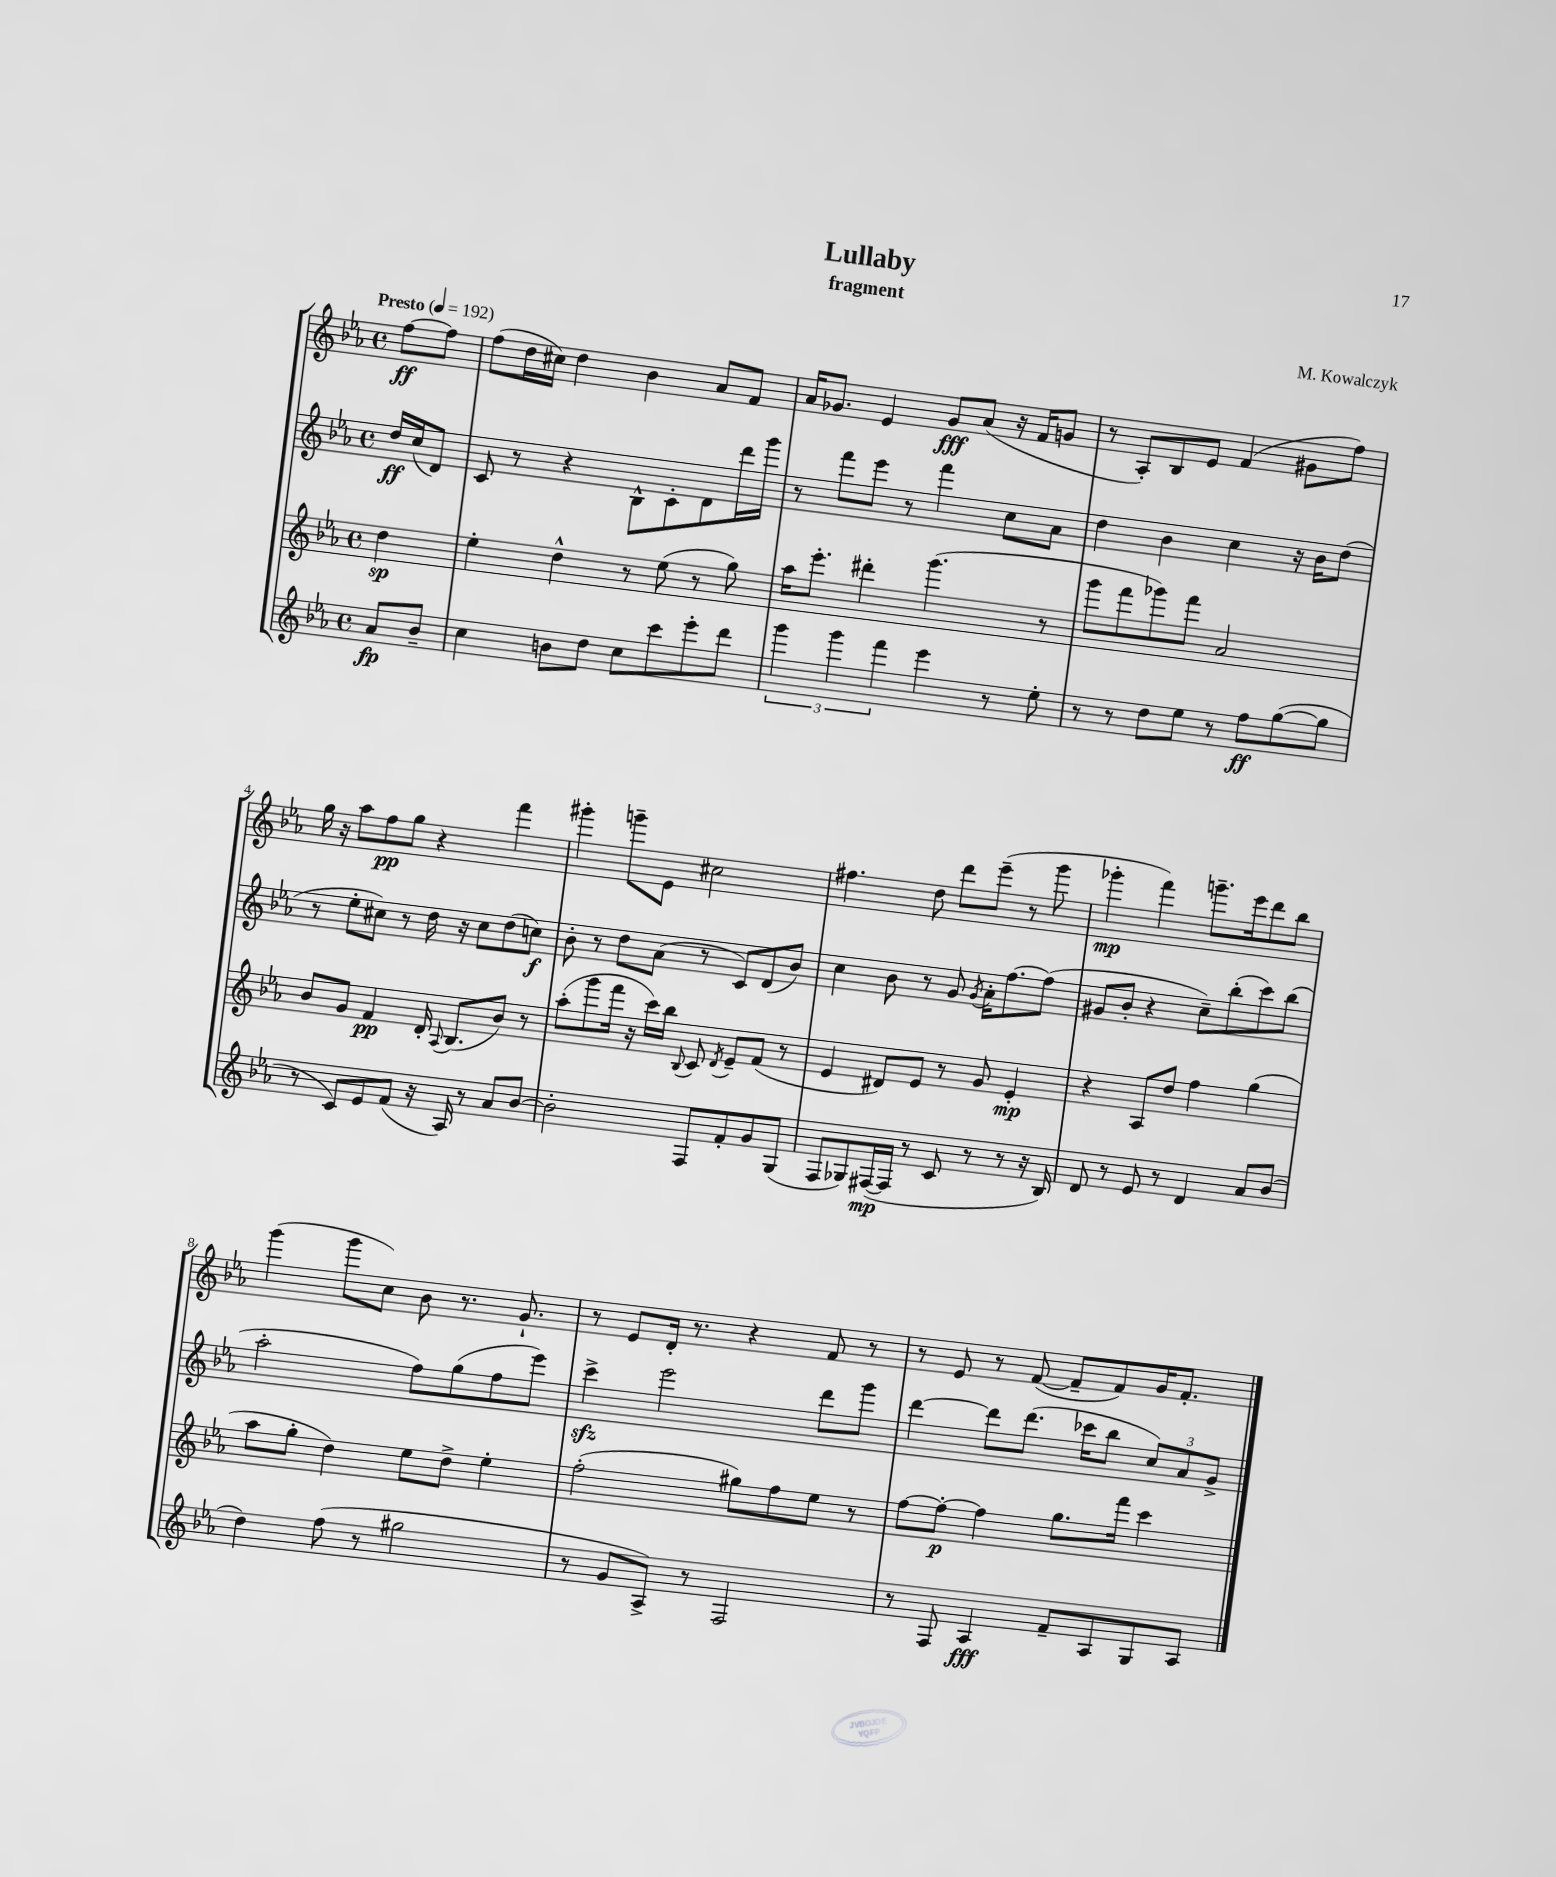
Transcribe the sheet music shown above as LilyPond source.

\header { title = "Lullaby" composer = "M. Kowalczyk" subtitle = "fragment" }
<<
\new StaffGroup <<
\new Staff = "s0" {
    \clef treble \key ees \major \defaultTimeSignature \time 4/4 \partial 4 \tempo "Presto" 4 = 192
    \autoBeamOff f''8[~\ff f''8] |
    f''8[( d''16 cis''16]) d''4 bes'4 aes'8[ f'8] |
    aes'16[ ges'8.] ees'4 ges'8[\fff aes'8]( r16 f'16[ g'8] |
    r8 aes8[-.) bes8 ees'8] f'4( gis'8[ f''8]) |
    g''16 r16 aes''8[ f''8\pp g''8] r4 f'''4 |
    gis'''4-. g'''8[-- ees'8] cis''2 |
    fis''4. d''8 d'''8[ ees'''8]--( r8 g'''8 |
    ges'''4-.\mp f'''4) g'''8.[-- ees'''16 d'''8 bes''8] |
    g'''4( g'''8[ c''8]) bes'8 r8. g'8.-! |
    r8 ees'8[ d'16]-. r8. r4 f'8 r8 |
    r8 ees'8 r8 f'8~( f'8[-- f'8) g'16 f'8.]-. \bar "|." |
}
\new Staff = "s1" {
    \clef treble \key ees \major \defaultTimeSignature \time 4/4 \partial 4
    \autoBeamOff d''16[\ff c''16( d'8]) |
    c'8 r8 r4 bes8[-^ c'8-. d'8 d'''16 g'''16] |
    r8 f'''8[ ees'''8] r8 f'''4 c''8[ aes'8] |
    d''4 bes'4 c''4 r16 bes'16[ d''8]( |
    r8 ees''8[-. cis''8]) r8 d''16 r16 cis''8[ d''8( c''8]\f) |
    bes'8-. r8 d''8[ aes'8]( r8 c'8[) d'8( bes'8]) |
    c''4 bes'8 r8 g'8 \acciaccatura { g'8 } aes'16[-. f''8.~ f''8]( |
    gis'8[ bes'8]-. r4 c''8[--) bes''8-.( c'''8) bes''8]( |
    aes''2-. f''8[) g''8( f''8 ees'''8]) |
    c'''4->\sfz ees'''2 d'''8[ g'''8] |
    d'''4~ d'''8[ d'''8.]( ces'''16[ bes''8] \tuplet 3/2 { c''8[) aes'8 g'8]-> } \bar "|." |
}
\new Staff = "s2" {
    \clef treble \key ees \major \defaultTimeSignature \time 4/4 \partial 4
    \autoBeamOff d''4\sp |
    ees''4-. d''4-^ r8 ees''8( r8 g''8) |
    aes''16[ ees'''8.]-. dis'''4-. g'''4.( r8 |
    g'''8[ f'''8 ges'''8) f'''8] aes'2 |
    bes'8[ g'8] f'4\pp d'16-. \appoggiatura { aes8 } bes8.[( bes'8]) r8 |
    aes''8[-.( g'''8 f'''16] r16 c'''16[) bes''16] \appoggiatura { bes8 } c'8 \acciaccatura { d'8 } ees'8[-- f'8]( r8 |
    ees'4 dis'8[) ees'8] r8 g'8 ees'4-.\mp |
    r4 aes8[ d''8] f''4 g''4( |
    aes''8[ g''8]-. d''4) ees''8[ d''8]-> ees''4-. |
    f''2-.( gis''8[) f''8 ees''8] r8 |
    f''8[~ f''8]~-.\p f''4 g''8.[ f'''16] c'''4 \bar "|." |
}
\new Staff = "s3" {
    \clef treble \key ees \major \defaultTimeSignature \time 4/4 \partial 4
    \autoBeamOff aes'8[\fp bes'8]-- |
    c''4 b'8[ d''8] c''8[ c'''8 ees'''8-. d'''8] |
    \tuplet 3/2 { g'''4 g'''4 f'''4 } ees'''4 r8 ees''8-. |
    r8 r8 d''8[ ees''8] r8 f''8[\ff g''8~( g''8] |
    r8 c'8[) ees'8 f'8]( r16 aes16) r8 aes'8[ bes'8]~ |
    bes'2-. f8[ f'8-. g'8 g8]( |
    f8[ ges8) fis16~\mp( fis16] r8 c'8 r8 r8 r16 bes16) |
    d'8 r8 ees'8 r8 d'4 aes'8[ bes'8]( |
    d''4) f''8( r8 gis''2 |
    r8 g'8[ aes8]->) r8 f2 |
    r8 f8 aes4\fff f'8[-- aes8 g8 aes8] \bar "|." |
}
>>
>>
